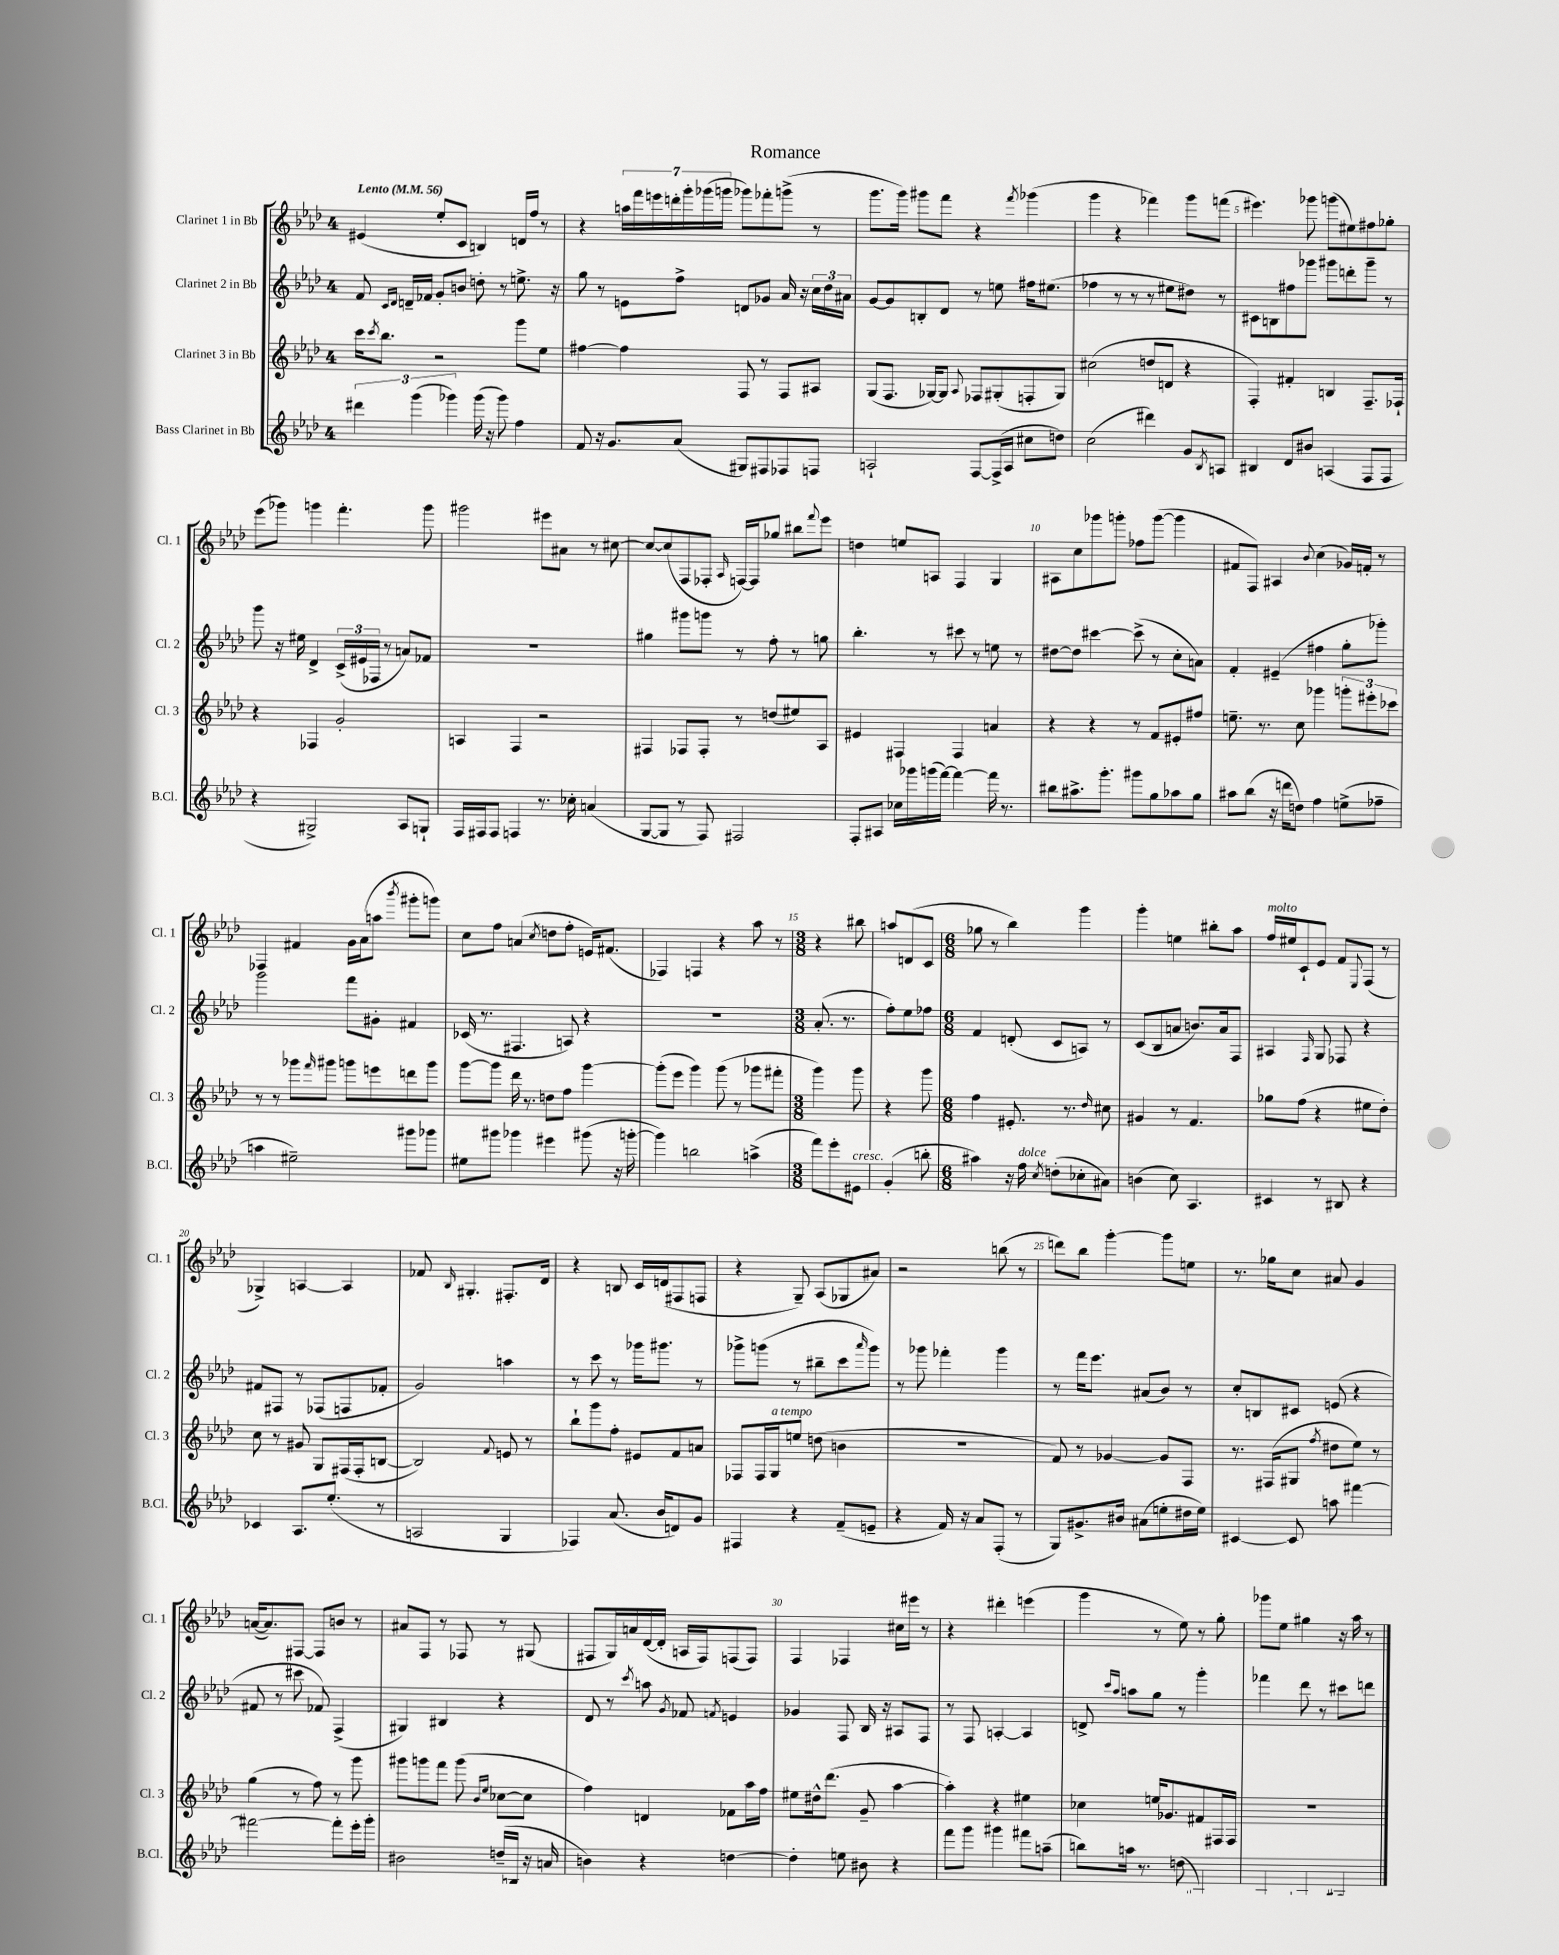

**kern	**kern	**kern	**kern
*staff4	*staff3	*staff2	*staff1
*clefG2	*clefG2	*clefG2	*clefG2
*k[b-e-a-d-]	*k[b-e-a-d-]	*k[b-e-a-d-]	*k[b-e-a-d-]
*M4/4	*M4/4	*M4/4	*M4/4
*MM56	*MM56	*MM56	*MM56
6ddd#\	16ccc\LK	8f/	(4e#/
.	8qccc/	.	.
.	8.bb-\J	.	.
.	.	16qqc/LL	.
.	.	16qqd-/JJ	.
.	.	16d~/LL	.
(6ggg\	.	.	.
.	.	16f-/JJ	.
.	2r	8g'/L	8ee-'/L
6ggg-\)	.	.	.
.	.	8b/J	8c/J
(16ggg-\	.	8dd'\	4B/)
16r	.	.	.
8ggg-\)	.	8r	.
4ff\	8ggg\L	8.ee^\	16d/LL
.	.	.	16ff/JJ
.	8ee-\J	.	8r
.	.	16r	.
=	=	=	=
8f/	[4ff#\	8gg\	4r
16r	.	8r	.
8.g/L	.	.	.
.	4ff#\]	8e\L	28aa\LL
.	.	.	28fff\
.	.	.	28eee\
.	.	.	28ddd'\
(8a-/J	.	8ff^\J	.
.	.	.	28ggg'\
.	.	.	(28ggg-\
.	.	.	28ggg\JJ
8G#/L)	8F/	8d/L	8ggg-\L)
8F#/	8r	8g-/J	8fff-'\
8F-/	8F/L	16a-/	(8ggg^\J
.	.	16r	.
8F/J	8A#/J	24cc\LL	8r
.	.	24dd-\	.
.	.	24a#\JJ	.
=	=	=	=
2A`/	(8G/L	[8g/L	8.ggg\L
.	8.F/J	8g/]	.
.	.	.	16ggg\Jk)
.	.	8B'/	8ggg#\L
.	[16G-/LK)	.	.
.	8G-/]J	8d-/J	8fff\J
.	8qqA-/	.	.
[8F/L	8F-/L	8r	4r
(16F^/]L	(8G#'/	8ee\	.
16A/JJ	.	.	.
.	.	.	8qfff/
8cc#\L	8F'/	16ff#\LK	(4ggg-\
.	.	(8.ee#\J	.
8dd\J)	8G#/J)	.	.
=	=	=	=
(2cc\	(2cc#\	4ff-\	4ggg\
.	.	8r	4r
.	.	8r	.
4ddd#\)	8dd/L	8r	4fff-\)
.	8d/J	8ee#\L	.
8g/L	4r	8dd#\J)	8ggg\L
8qB-/	.	.	.
8A/J	.	8r	(8fff\J
=	=	=	=
4B#/	4F'/)	8c#\L	4.eee#\)
.	.	8B\	.
8d-/L	4f#'/	8ff#\	.
8b#/J	.	8ggg-\J	8ggg-\
(4A/	4B/	8ggg#\L	(8ggg\L
.	.	8ddd'\	8ee#\)
8F/L	8.F~/L	8ggg#~\J	8ff#\
8F/J	.	8r	8gg-'\J
.	16F-`/Jk	.	.
=	=	=	=
4r	4r	8ggg\	(8eee-\L
.	.	16r	8ggg-\J)
.	.	16ee#\	.
2G#^/)	4F-/	4d-^/	4ggg\
.	2g'/	(24c^/LL	4.fff'\
.	.	24e#/	.
.	.	24F-/JJ	.
.	.	8r	.
8A-/L	.	8a/L)	.
8G`/J	.	8f-/J	8ggg\
=	=	=	=
16F/LL	4A/	1r	2ggg#\
16F#/J	.	.	.
8F#/J	.	.	.
4F/	4F/	.	.
8.r	2r	.	8eee#\L
.	.	.	8a#\J
16cc-'\	.	.	.
(4a/	.	.	8r
.	.	.	[8cc#\
=	=	=	=
[8G/L	4F#/	4gg#\	8cc#/_L
8G/]J	.	.	(8cc#/]
8r	8F-/L	8ggg#\L	8F/
8F/)	8F-'/J	8ggg\J	8F-'/J
.	.	.	16qqA-/
2F#/	8r	8r	[16F/LL)
.	.	.	16F/]J
.	(8dd/L	8ff'\	8gg-/J
.	8ee#/)	8r	8bb#\L
.	.	.	8qqfff/
.	8A-/J	8gg\	8eee-\J
=	=	=	=
8F'/L	4e#/	4.bb-'\	4dd\
8A#/J	.	.	.
16cc-\LL	4F#/	.	8ee/L
16ggg-\	.	.	.
(16ggg\	.	8r	8A/J
[16fff\JJ)	.	.	.
4fff\_	4F#/	8ccc#\	4F/
.	.	8r	.
16fff\]	4a/	8ee\	4G/
8.r	.	.	.
.	.	8r	.
=	=	=	=
8bb#\L	4r	[8dd#\L	8A#\L
8.aa#^\	.	8dd#\]J	8cc\
.	4r	[4ccc#\	8ggg-\
8.ggg'\J	.	.	.
.	.	.	8ggg'\J
8ggg#\L	8r	(8ccc#^\]	8ff-\L
8gg\	8f/L	8r	([8ggg\J
8aa-\	8e#'/	8cc'\L	4ggg\]
8gg\J	8ff#/J	8a\J)	.
=	=	=	=
8aa#\L	8.ee~\	4f'/	8f#/L
(8bb-\J	.	.	8F/J)
.	8.r	.	.
16r	.	(4e#~/	4A#/
16ddd\LK	.	.	.
8dd\J)	8cc\	.	.
.	.	.	8qqb-/
4ff\	4ggg-\	4ff#\	(4cc\
(8ee^\L	12ggg'\L	8gg'\L	16g-/LL)
.	.	.	16f'/JJ
.	12eee#'\	.	.
8ff-~\J	.	8ggg-'\J)	8r
.	12ccc-\J	.	.
=	=	=	=
4aa\	8r	2ggg\	4F-/
.	8r	.	.
2ee#~\)	8ggg-\L	.	4f#/
.	16qqfff/	.	.
.	8ggg#\J	.	.
.	8ggg\L	8fff\L	16g\LL
.	.	.	(16a-\J
.	8eee\	8g#'\J	8aa\J
.	.	.	8qbbb-/
8ggg#\L	8ddd\	4f#/	8ggg#'\L
8ggg-\J	8ggg\J	.	8ggg\J)
=	=	=	=
8ee#\L	[8ggg\L	(16c-/	8cc\L
.	.	8.r	.
8ggg#\J	8ggg\]J	.	8ff\J
4ggg-\	16ddd-\	4.F#/	(4a/
.	8.r	.	.
.	.	.	8qcc/
4eee#\	8dd\L	.	8dd\L
.	8ff\J	8A/)	8ff'\J
(8ggg#\	[4ggg\	4r	16e/LK)
.	.	.	(8.f#/J
16r	.	.	.
[16ggg'\	.	.	.
=	=	=	=
4ggg\])	(8ggg'\]L	1r	4F-/)
.	8eee-\J	.	.
2bb\	4ggg\)	.	4F/
.	(8ggg\	.	4r
.	8r	.	.
(4aa^\	8ggg-\L	.	8aa-\
.	8fff#'\J	.	8r
=	=	=	=
*M3/8	*M3/8	*M3/8	*M3/8
8fff\L)	4ggg\)	(8.a-'/	4r
8eee-'\	.	.	.
.	.	8.r	.
8e#\J	8ggg\	.	8bb#\
=	=	=	=
(4g'/	4r	8ff'\L)	8aa/L
.	.	8ee-\	(8d/
8bb'\	8ggg\	8ff-\J	8c/J
=	=	=	=
*M6/8	*M6/8	*M6/8	*M6/8
4aa#\)	4ff\	4f/	8gg-\
.	.	.	8r
16r	8.e#'/	(8d'/	4bb-\)
16ff\	.	.	.
8qcc/	.	.	.
(8dd'\L	.	8c/L	.
.	8.r	.	.
8cc-'\	.	8A/J)	4ggg\
.	16qqdd-/	.	.
8a#\J)	8cc#\	8r	.
=	=	=	=
(4b\	4g#/	(8c/L	4ggg'\
.	.	8B-/	.
8cc\)	8r	8a/J	4ee\
4.A-/	4.f/	8.b/L)	.
.	.	.	8bb#'\L
.	.	16a/k	.
.	.	8F/J	8aa-\J
=	=	=	=
4c#/	8gg-\L	4A#/	16ff/LL
.	.	.	16ee#/J
.	(8ff\J	.	8c`/
.	.	16qqF/	.
8r	4r	8G/	8e-/J
8B#/	.	8F-/	8f/L
.	.	.	8qqE-/
4r	8ee#\L	4r	(8F/J
.	8dd-'\J)	.	8r
=	=	=	=
4c-/	8cc\	8f#/L	4G-^/)
.	8r	8F#/J	.
8.A-/L	8g#/	8r	[4A/
.	8G/L	(8F-/L	.
(8.ee-'/J	.	.	.
.	(16F#/L	8F/	4A/]
.	16F#'/J	.	.
8r	[8B/J	8f-'/J	.
=	=	=	=
2A/	2B/])	2g/)	8f-/
.	.	.	16qqB-/
.	.	.	4.G#'/
.	8qqf/	.	.
4G/	8e/	4aa\	8.F#'/L
.	8r	.	.
.	.	.	16d-/Jk
=	=	=	=
4F-/)	8bb-`\L	8r	4r
.	8ggg\	8ccc\	.
(8.a-/	8ff'\J	8r	8B/
.	8e#/L	16ggg-\LK	16c/LL
16b-/LK	.	8.ggg#\J	(16d/J
8d/)	8f/	.	8F#/
8g/J	8a/J	8r	8F/J
=	=	=	=
4F#/	8F-/L	8ggg-^\L	4r
.	16F-/L	(8ggg\J	.
.	16G/J	.	.
4r	8ee/J	8r	8G~/)
.	(8dd\	8bb#~\L	(8A-/L
(8f~/L	4b\	8ccc\	8G-/
.	.	16qqaaa-/	.
8e~/J	.	8ggg\J)	8a#/J)
=	=	=	=
4r	2.r	8r	2r
.	.	8ggg-\	.
16f/)	.	4fff-'\	.
16r	.	.	.
8a-/L	.	.	.
(8F'/J	.	4ggg-\	(8bb\
8r	.	.	8r
=	=	=	=
8G/L)	8f/)	8r	8ddd\L)
8.g#^/	8r	16fff\LK	8bb-\J
.	.	8.eee-\J	.
.	[4g-/	.	[4ggg'\
16b#/Jk	.	.	.
(8a#\L	.	(8a#/L	.
8ee'\	8g-/]L	8b-/J)	8ggg\]L
16dd#\L	8F/J	8r	8ee\J
16ee\JJ)	.	.	.
=	=	=	=
[4c#/	8.r	8cc'/L	8.r
.	.	8B/	.
.	(16F#/LK	.	16gg-\LK
8c#/]	8G#/J	8c#/J	8cc\J
.	8qff/	.	.
8aa\	8dd#\L	(8e/	8a#/
[4fff#\	8ee-\J)	4r	4g/
.	8r	.	.
=	=	=	=
2fff#\_	(4gg\	8f#/	([16a/LK
.	.	.	8.a/])
.	.	8r	.
.	8r	8ccc#\	[8F#/J
.	8ff\)	8f-/)	8F#/]L
8fff#'\]L	8r	(4F^/	8b/J
16eee-'\L	8ggg\	.	8r
16ggg'\JJ	.	.	.
=	=	=	=
2b#\	8ggg#\L	4G#/)	8a#/L
.	8ggg\	.	8F/J
.	8fff\J	4B#/	8r
.	(8ggg\	.	8F-/
.	16qqb-/LL	.	.
.	16qqee-/JJ	.	.
(16dd~/LL	[8cc-\L	4r	8r
16B/JJ	.	.	.
16r	8cc-\]J	.	(8G#/
16a/	.	.	.
=	=	=	=
4b\)	4ff\)	8d-/	8F#/L
.	.	8r	16G/L)
.	.	.	16a/
.	.	8qccc/	.
4r	4d/	8aa\	([16d-/
.	.	.	16d-'/]JJ
.	.	8qg/	.
.	.	8f-/	16A/LL
.	.	.	16F#/J)
.	.	8qf/	.
[4dd\	8f-\L	4e/	(8F/
.	16aa-\L	.	8F/J)
.	16ff\JJ	.	.
=	=	=	=
4dd'\]	8ee#\L	4g-/	4F/
.	16dd#^^\k	.	.
.	(8.ddd-\J	.	.
8ee\	.	8F/	4F-/
8b#\	8g~/	16B-/	.
.	.	16r	.
4r	[4aa-\	8A#/L	16cc#\LL
.	.	.	16eee#\JJ
.	.	8F/J	8r
=	=	=	=
8fff\L	4aa-'\])	8r	4r
8ggg\J	.	8F/	.
4ggg#\	4r	[4A'/	4ddd#'\
8fff#\L	4ee#\	4A/]	(4eee\
(8aa~\J	.	.	.
=	=	=	=
8bb\L)	4cc-\	8d^/	4ggg\
.	.	16qqccc/LL	.
.	.	16qqaa-/JJ	.
16aa\Jk	.	8aa\L	.
8.r	.	.	.
.	16ee/LK	8gg\J	8r
.	8.g-/	.	.
(8dd\	.	8r	8ee-\)
4G#/)	8f#/	4ggg'\	8r
.	16F#/L	.	8gg'\
.	16F#/JJ	.	.
=	=	=	=
4F/	2.r	4fff-\	8ggg-\L
.	.	.	8ee-\J
4F-/	.	8ddd-\	4gg#\
.	.	8r	.
4A#/	.	8ccc#\L	16r
.	.	.	16aa-\
.	.	8ddd\J	8r
==	==	==	==
*-	*-	*-	*-
